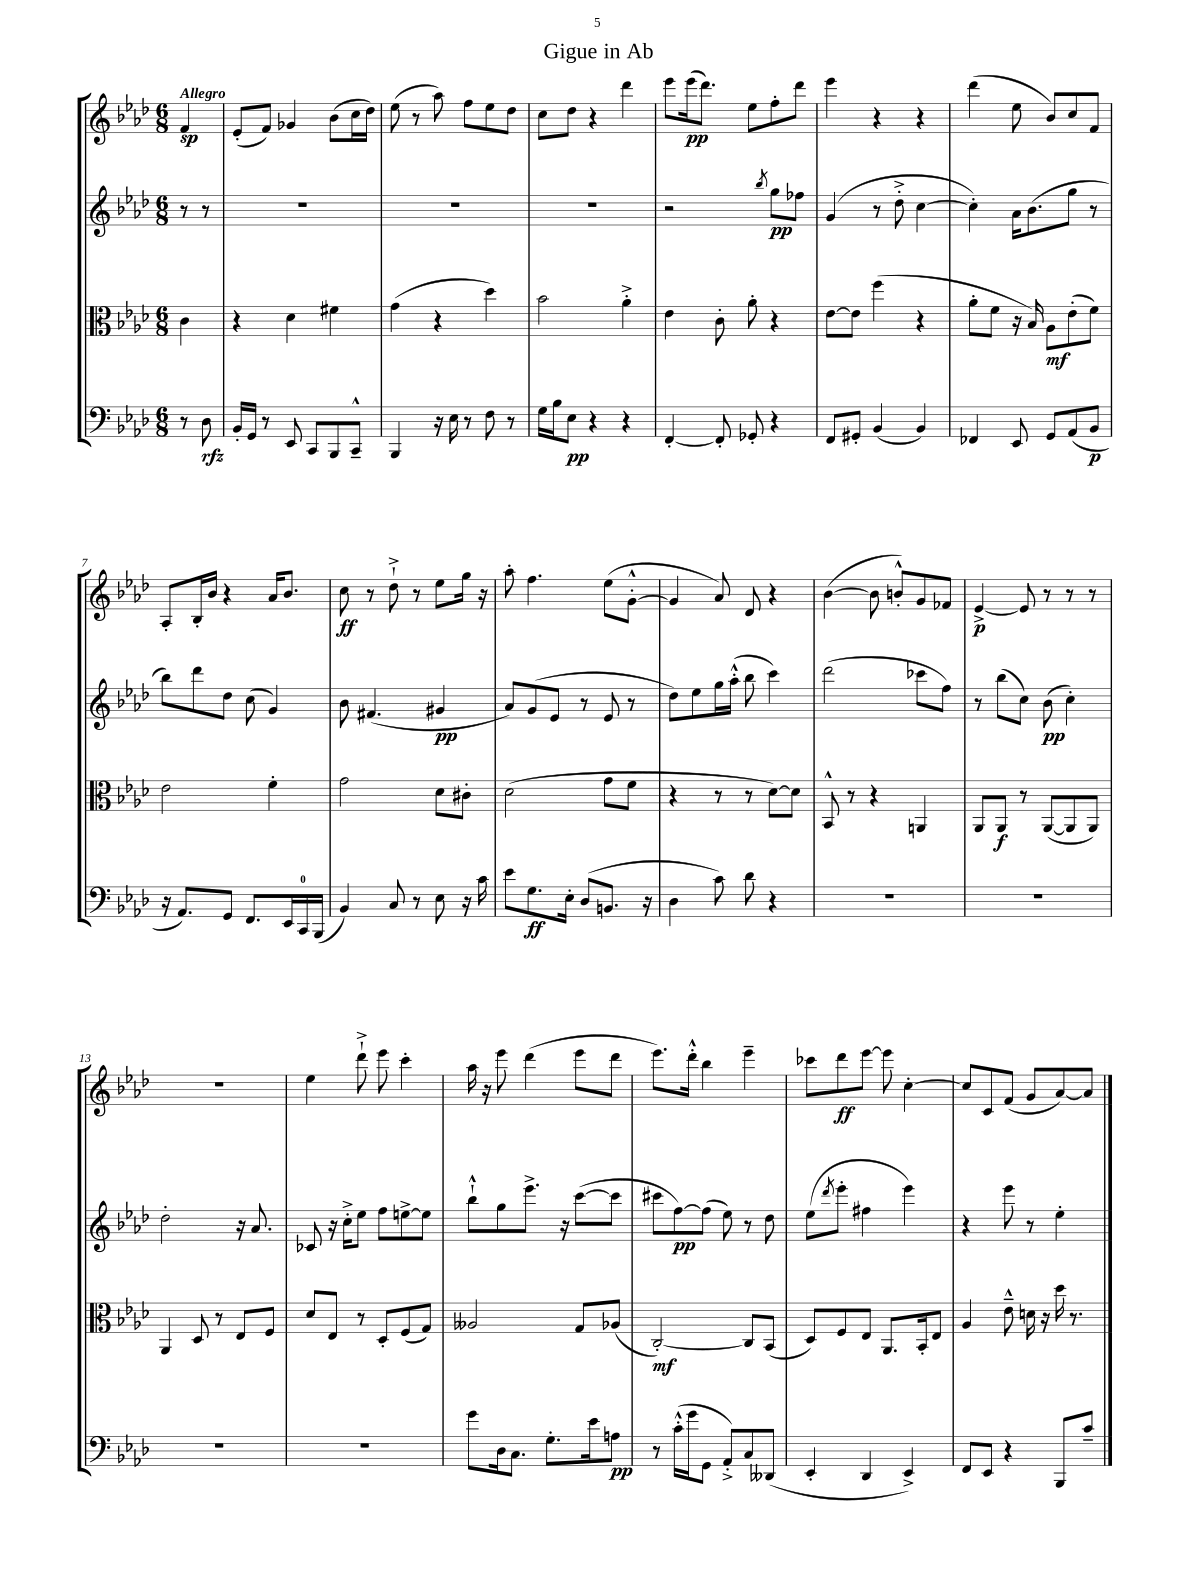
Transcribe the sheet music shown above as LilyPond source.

\header { title = "Gigue in Ab" }
<<
\new StaffGroup <<
\new Staff = "s0" {
    \clef treble \key aes \major \numericTimeSignature \time 6/8 \partial 4 \tempo "Allegro"
    f'4\sp |
    ees'8-.( f'8) ges'4 bes'8( c''16 des''16) |
    ees''8( r8 aes''8) f''8 ees''8 des''8 |
    c''8 des''8 r4 des'''4 |
    ees'''8 ees'''16\pp( des'''8.) ees''8 f''8-. des'''8 |
    ees'''4 r4 r4 |
    des'''4( ees''8 bes'8) c''8 f'8 |
    aes8-. bes16-. bes'16 r4 aes'16 bes'8. |
    c''8\ff r8 des''8-!-> r8 ees''8 g''16 r16 |
    aes''8-. f''4. ees''8( g'8~-.-^ |
    g'4 aes'8) des'8 r4 |
    bes'4~( bes'8 b'8-.-^) g'8 fes'8 |
    ees'4~->\p ees'8 r8 r8 r8 |
    R2. |
    ees''4 des'''8-!-> ees'''8 c'''4-. |
    aes''16 r16 ees'''8 des'''4( ees'''8 des'''8 |
    ees'''8.) des'''16-.-^ bes''4 ees'''4-- |
    ces'''8 des'''8\ff ees'''8~ ees'''8 c''4~-. |
    c''8 c'8 f'8( g'8 aes'8~) aes'8 \bar "|." |
}
\new Staff = "s1" {
    \clef treble \key aes \major \numericTimeSignature \time 6/8 \partial 4
    r8 r8 |
    R2. |
    R2. |
    R2. |
    r2 \acciaccatura { bes''8 } g''8\pp fes''8 |
    g'4( r8 des''8-.-> c''4~ |
    c''4-.) aes'16 bes'8.( g''8 r8 |
    bes''8) des'''8 des''8 c''8( g'4) |
    bes'8 fis'4.( gis'4\pp |
    aes'8) g'8( ees'8 r8 ees'8 r8 |
    des''8) ees''8 g''16 aes''16-.-^( bes''8 c'''4) |
    des'''2( ces'''8 f''8) |
    r8 bes''8( c''8) bes'8\pp( c''4-.) |
    des''2-. r16 aes'8. |
    ces'8 r16 c''16-.-> ees''8 f''8 e''8~-> e''8 |
    bes''8-!-^ g''8 ees'''8.-> r16 c'''8~( c'''8 |
    cis'''8 f''8~\pp) f''8( ees''8) r8 des''8 |
    ees''8( \acciaccatura { des'''8 } ees'''8-. fis''4 ees'''4) |
    r4 ees'''8 r8 ees''4-. \bar "|." |
}
\new Staff = "s2" {
    \clef alto \key aes \major \numericTimeSignature \time 6/8 \partial 4
    c'4 |
    r4 des'4 fis'4 |
    g'4( r4 des''4) |
    bes'2 aes'4-.-> |
    ees'4 c'8-. aes'8-. r4 |
    ees'8~ ees'8 f''4( r4 |
    aes'8-. f'8 r16 bes16) aes8\mf ees'8-.( f'8) |
    ees'2 f'4-. |
    g'2 des'8 cis'8-. |
    des'2( g'8 f'8 |
    r4 r8 r8 des'8~) des'8 |
    bes,8-^ r8 r4 a,4 |
    aes,8 aes,8\f r8 aes,8~( aes,8 aes,8) |
    aes,4 des8 r8 ees8 f8 |
    des'8 ees8 r8 des8-. f8( g8) |
    aeses2 g8 aes8( |
    c2~-.\mf) c8 bes,8( |
    des8) f8 ees8 aes,8. bes,16-. ees8 |
    aes4 ees'8---^ d'16 r16 des''16 r8. \bar "|." |
}
\new Staff = "s3" {
    \clef bass \key aes \major \numericTimeSignature \time 6/8 \partial 4
    r8 des8\rfz |
    bes,16-. g,16 r8 ees,8 c,8 bes,,8 c,8---^ |
    bes,,4 r16 ees16 r8 f8 r8 |
    g16 bes16 ees8\pp r4 r4 |
    f,4~-. f,8-. ges,8-. r4 |
    f,8 gis,8-. bes,4( bes,4) |
    fes,4 ees,8 g,8 aes,8( bes,8\p |
    r16 aes,8.) g,8 f,8. ees,16 c,16-0 bes,,16( |
    bes,4) c8 r8 ees8 r16 c'16 |
    ees'8 g8.\ff ees16-. des8( b,8. r16 |
    des4 c'8) des'8 r4 |
    R2. |
    R2. |
    R2. |
    R2. |
    g'8 des16 c8. g8.-. ees'16 a8\pp |
    r8 c'16-.-^( g'16 g,8 aes,8-.->) c8 deses,8( |
    ees,4-. des,4 ees,4->) |
    f,8 ees,8 r4 bes,,8 c'8-- \bar "|." |
}
>>
>>
